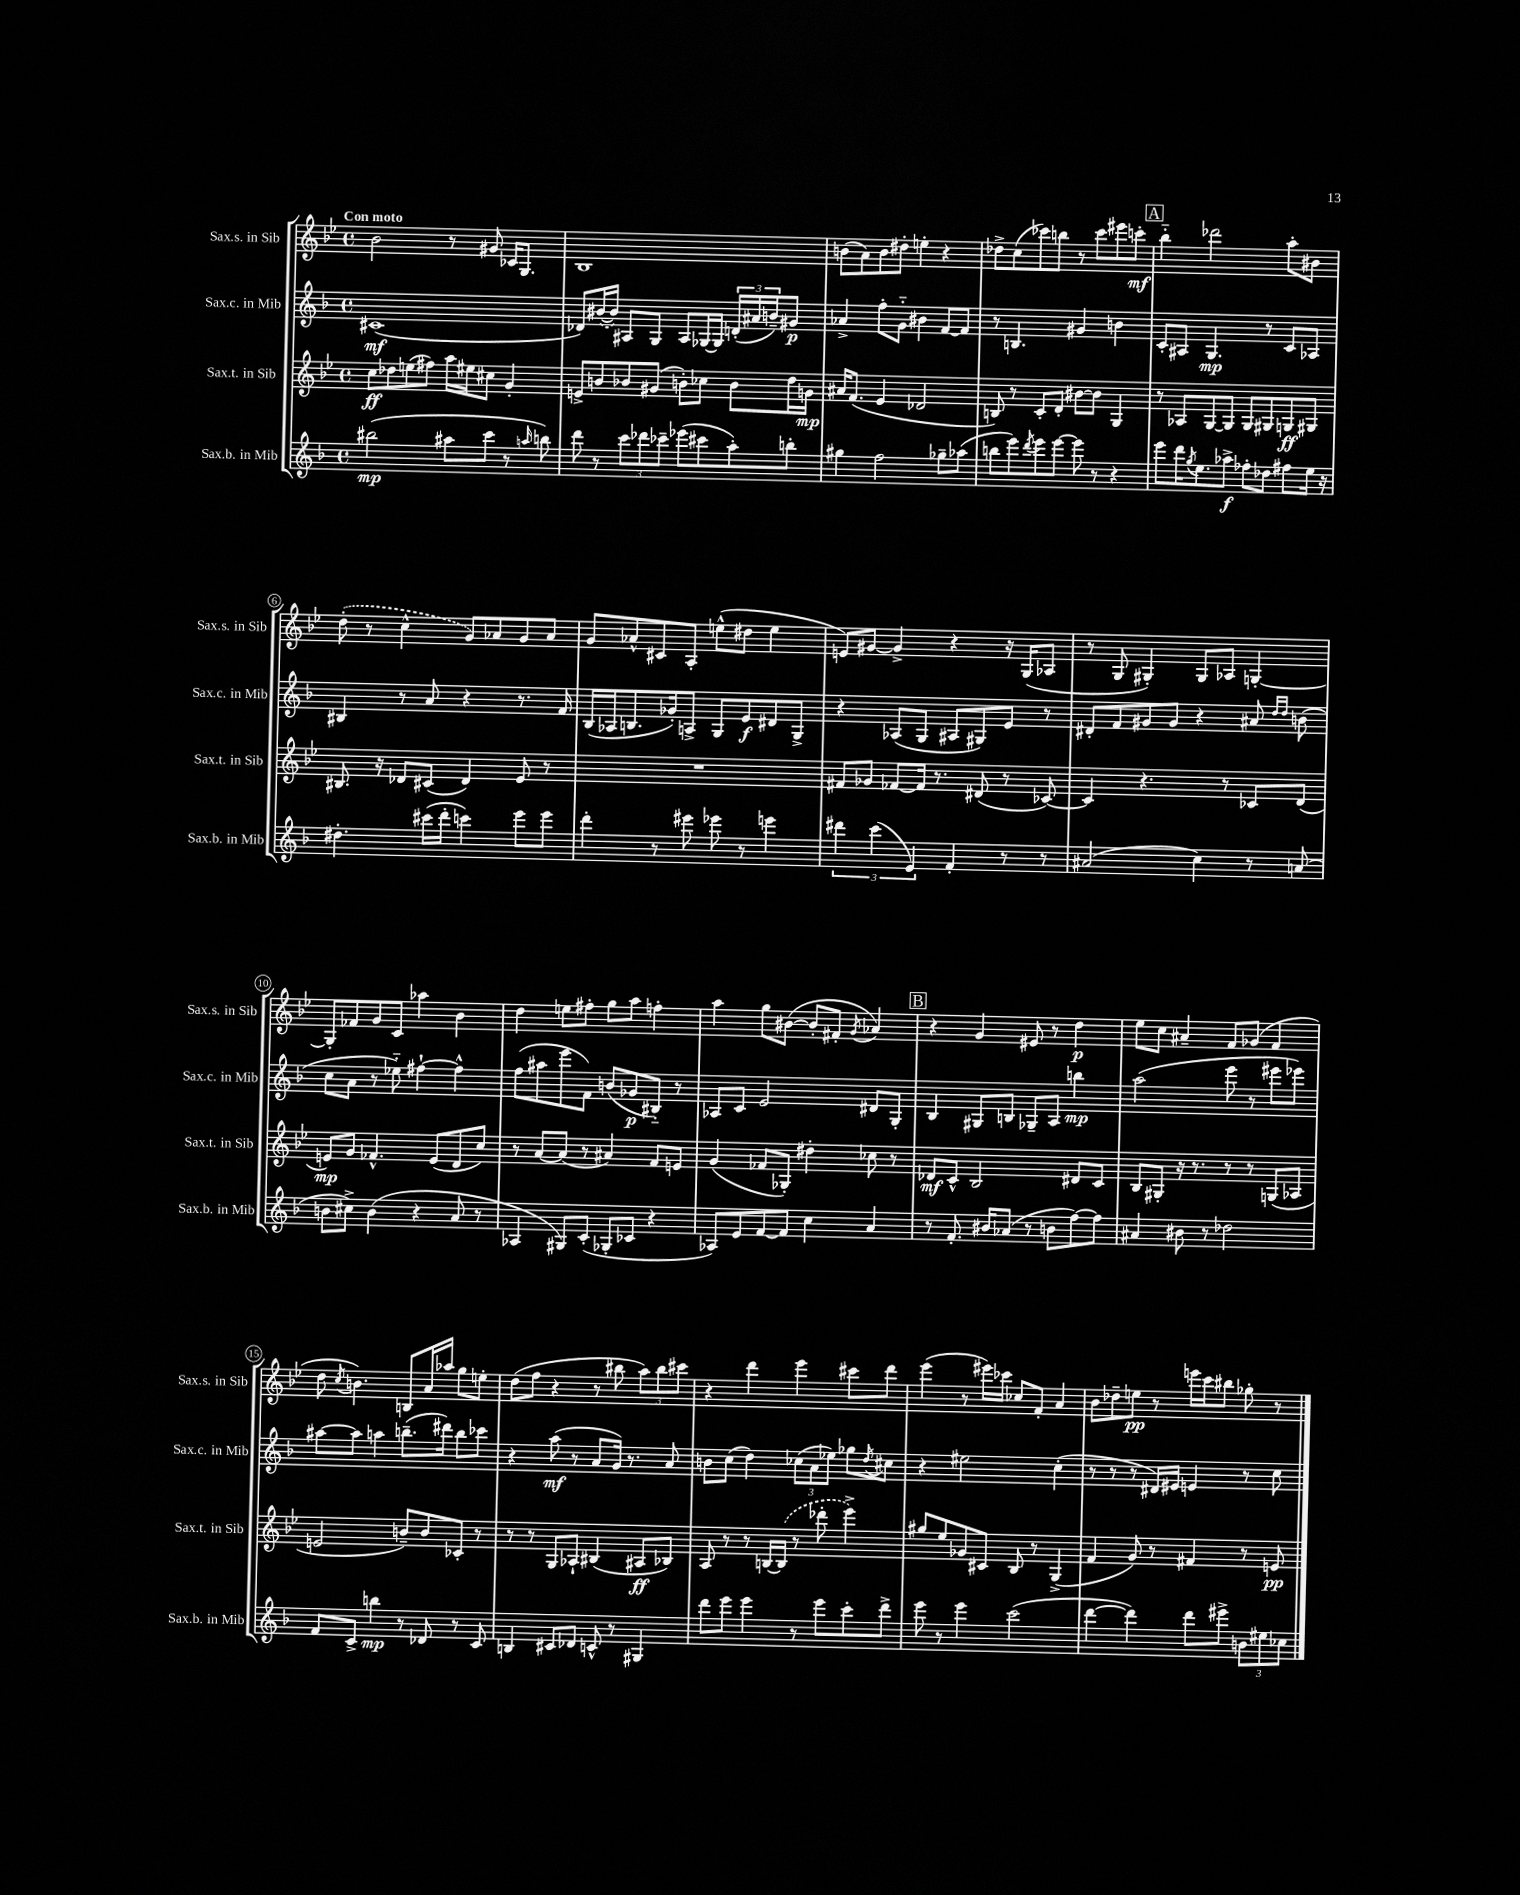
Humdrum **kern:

**kern	**kern	**kern	**kern
*staff4	*staff3	*staff2	*staff1
*clefG2	*clefG2	*clefG2	*clefG2
*k[b-]	*k[b-e-]	*k[b-]	*k[b-e-]
*M4/4	*M4/4	*M4/4	*M4/4
*met(c)	*met(c)	*met(c)	*met(c)
(2bb#\	8cc\L	(1c#	2b-\
.	8dd-\	.	.
.	(8ee\	.	.
.	8ff#\J)	.	.
8aa#\L	16aa\LL	.	8r
.	16ee#\J	.	.
8ccc\J	8cc#\J	.	8g#/
8r	4g'/	.	16c-/LK
.	.	.	8.G/J
16qqaa/	.	.	.
8bb\)	.	.	.
=	=	=	=
8ddd\	8e^/L	8d-/L)	1B-
8r	8b/	([16b#/L	.
.	.	16b#/]JJ)	.
12ccc\L	8b-/	8A#/L	.
12ddd-\	.	.	.
.	(8g#/J	8G/J	.
12ccc-~\J	.	.	.
(8eee-\L	8b'\L)	8A#/L	.
8ccc#\	8cc-\J	[16G-/L	.
.	.	16G-/]JJ	.
8aa'\)	8b\L	(24d'/LL	.
.	.	24a#/	.
.	.	24b~/J)	.
8bb'\J	16dd\L	8g#/J	.
.	16g\JJ	.	.
=	=	=	=
4gg#\	16a#/LK	4a-^/	(8b\L
.	(8.f/J	.	.
.	.	.	8a\)
2ff\	4e-/	8ff'\L	8b\
.	.	8g'~\J	8dd#'\J
.	2d-/	4b#\	4ee'\
8gg-~\L	.	[8f/L	4r
(8aa-\J	.	8f/]J	.
=	=	=	=
8bb\L	8B/)	8r	8dd-^\L
8eee\)	8r	4.B/	(8cc\
8qddd/	.	.	.
8eee\	8c'/L	.	8ccc-\)
[8eee\J	8d'/J	.	8bb\J
8eee\]	[8b#\L	4g#/	8r
8r	8b#\]J	.	8ccc-\L
4r	4G/	4b\	8eee#\
.	.	.	8ccc'\J
=	=	=	=
8eee\L	8r	8c'/L	4bb-'~\
16ddd\K	8A-/L	8A#/J	.
8qgg/	.	.	.
8.ee\	.	.	.
.	[8G/	4.G/	2ddd-\
8aa-^\J	8G/]J	.	.
8ff-'\L	8G/L	.	.
8dd-\J	8G#/	8r	.
8ff#\L	8G/	8c/L	8aa'\L
16ee\Jk	8G#/J	8A-/J	8b#\J
16r	.	.	.
=	=	=	=
4.dd#'\	8.B#/	4B#/	(8dd'\
.	.	.	8r
.	16r	.	.
.	8d-/L	8r	4cc^^\
(16ccc#\LL	(8c#/J	8a/	.
16ddd'\JJ	.	.	.
4ccc\)	4d-/)	4r	8g/L)
.	.	.	8a-/
8eee\L	8e-/	8.r	8g/
8eee\J	8r	.	8a-/J
.	.	16f/	.
=	=	=	=
4ddd'\	1r	(16B-/LL	8g/L
.	.	16A-/J	.
.	.	8.B/	8a-^^/
8r	.	.	8c#/
.	.	16g-'/k)	.
8eee#\	.	8A^/J	8A'/J
8eee-\	.	8G/L	(8ee^^\L
8r	.	8e/	8dd#\J
4eee\	.	8d#/	4ee\
.	.	8G^/J	.
=	=	=	=
6ddd#\	8f#/L	4r	8e/L)
.	8g-/J	.	[8g#/J
(6ccc\	.	.	.
.	[8f-/L	(8A-/L	4g#^/]
6e/)	.	.	.
.	16f-/]Jk	8G/J	.
.	8.r	.	.
4f'/	.	8A#/L	4r
.	(8d#/	8G#/)	.
8r	8r	8e/J	16r
.	.	.	(16G/LK
8r	[8c-/)	8r	8A-/J
=	=	=	=
(2a#/	4c-/]	8d#'/L	8r
.	.	8f/	8G/
.	4.r	8g#/	4G#'/)
.	.	8g#/J	.
4cc\)	.	4r	8G#/L
.	8r	.	8A-/J
8r	8c-/L	8a#/	[4G'/
.	.	16qqdd/LL	.
.	.	16qqdd/JJ	.
(8a/	(8d/J	(8b\	.
=	=	=	=
8b\L	8e/L)	8cc\L	8G'/]L
8cc#^\J)	8g/J	8a\J	8f-/
(4b\	4.f-^^/	8r	8g/
.	.	8ee-'~\)	8c/J
4r	.	[4ff#`\	4aa-\
.	(8e/L	.	.
8a/	8d/	4ff#^^\]	4b-\
8r	8cc/J)	.	.
=	=	=	=
4A-/	8r	(8ff\L	4dd\
.	[8a/L	8aa#\	.
8G#/L)	(8a/]J	8eee\	8ee\L
(8c'/J	8r	8f\J)	8ff#'\J
8G-'/L	4a#/)	(8b/L	8gg\L
8c-/J	.	8g-/	8aa\J
4r	8f/L	8B#'~/J)	4ff'\
.	8e/J	8r	.
=	=	=	=
8A-/L)	(4g/	8A-/L	4aa\
8e/	.	8c/J	.
[8f/	8f-/L	2e/	8gg\L
8f/]J	8G-'/J)	.	([8b#\J
4cc\	4dd#'\	.	8b#'/]L
.	.	.	8f#'/J
.	.	.	8qg/
4a/	8cc-\	8d#/L	4a-/)
.	8r	8G'/J	.
=	=	=	=
8r	8d-/L	4B-/	4r
8.f'/	8c^^/J	.	.
.	2B-/	8G#/L	4g/
16b#/LK	.	.	.
(8a-/J	.	8B/J	.
8r	.	8G-~/L	8e#/
8b\L	.	8A/J	8r
[8ff\)	8d#/L	4bb\	4dd\
8ff\]J	8c/J	.	.
=	=	=	=
4a#/	8B-/L	(2aa\	8ee-\L
.	8G#'/J	.	8cc\J
8b#\	16r	.	4a#~/
.	8.r	.	.
8r	.	.	.
2dd-\	8r	8eee\	8f/L
.	8r	8r	(8g-/J
.	(8G/L	8eee#\L	4f/
.	8A-/J	8eee-\J)	.
=	=	=	=
8f/L	2e/	[8aa#\L	8dd\
.	.	.	8qcc/
8c^/J	.	8aa#\]J	4.b\)
4bb\	.	4aa\	.
8r	8b~/L)	(8.bb~\L	8B/L
8d-/	8b/	.	16a/L
.	.	16ddd#\Jk)	16aa-/JJ
8r	8c-'/J	8bb\L	8gg\L
8c/	8r	8ccc-\J	8ee'\J
=	=	=	=
4B/	8r	4r	(8dd\L
.	8r	.	8ff\J
8c#/L	8G/L	(8aa\	4r
8d-/J	8A-`/J	8r	.
8c^^/	(4B#/	8a/L	8r
8r	.	16g/Jk)	8bb#\
.	.	8.r	.
4G#/	8A#/L	.	12aa\L)
.	.	.	12bb#\
.	8B-/J)	8a/	.
.	.	.	12ccc#\J
=	=	=	=
8ddd\L	8A/	8b\L	4r
8eee\J	8r	(8cc\J	.
4eee\	8r	4dd\)	4ddd\
.	[16B/LL	.	.
.	(16B/]JJ	.	.
8r	8r	(12cc-\L	4eee-\
.	.	12a\	.
8eee\L	8ddd-'\	.	.
.	.	12ee-\J)	.
8ccc'\	4eee-^\)	8gg-\L	8ccc#\L
.	.	8qdd/	.
8ddd^\J	.	8cc#\J	8ddd\J
=	=	=	=
8eee\	8gg#/L	4r	(4eee-\
8r	8ee-/	.	.
4eee\	8g-/	2ee#\	8r
.	8c#/J	.	16eee#\LL)
.	.	.	16ccc-\JJ
(2ccc\	8B-/	.	8cc-/L
.	8r	.	8f'/J
.	(4G^/	(4cc'\	4a/
=	=	=	=
[4ddd\	4f/	8r	8b-\L
.	.	8r	8dd-~\
4ddd\])	8g/)	8r	8ee\J
.	8r	16d#/LL)	8r
.	.	16e#/JJ	.
8ddd\L	4f#/	4e/	16eee\LL
.	.	.	16ccc\J
8eee#^\J	.	.	8bb#\J
12b\L	8r	8r	8gg-'\
12ee#\	.	.	.
.	8e/	8cc\	8r
12cc-\J	.	.	.
==	==	==	==
*-	*-	*-	*-
